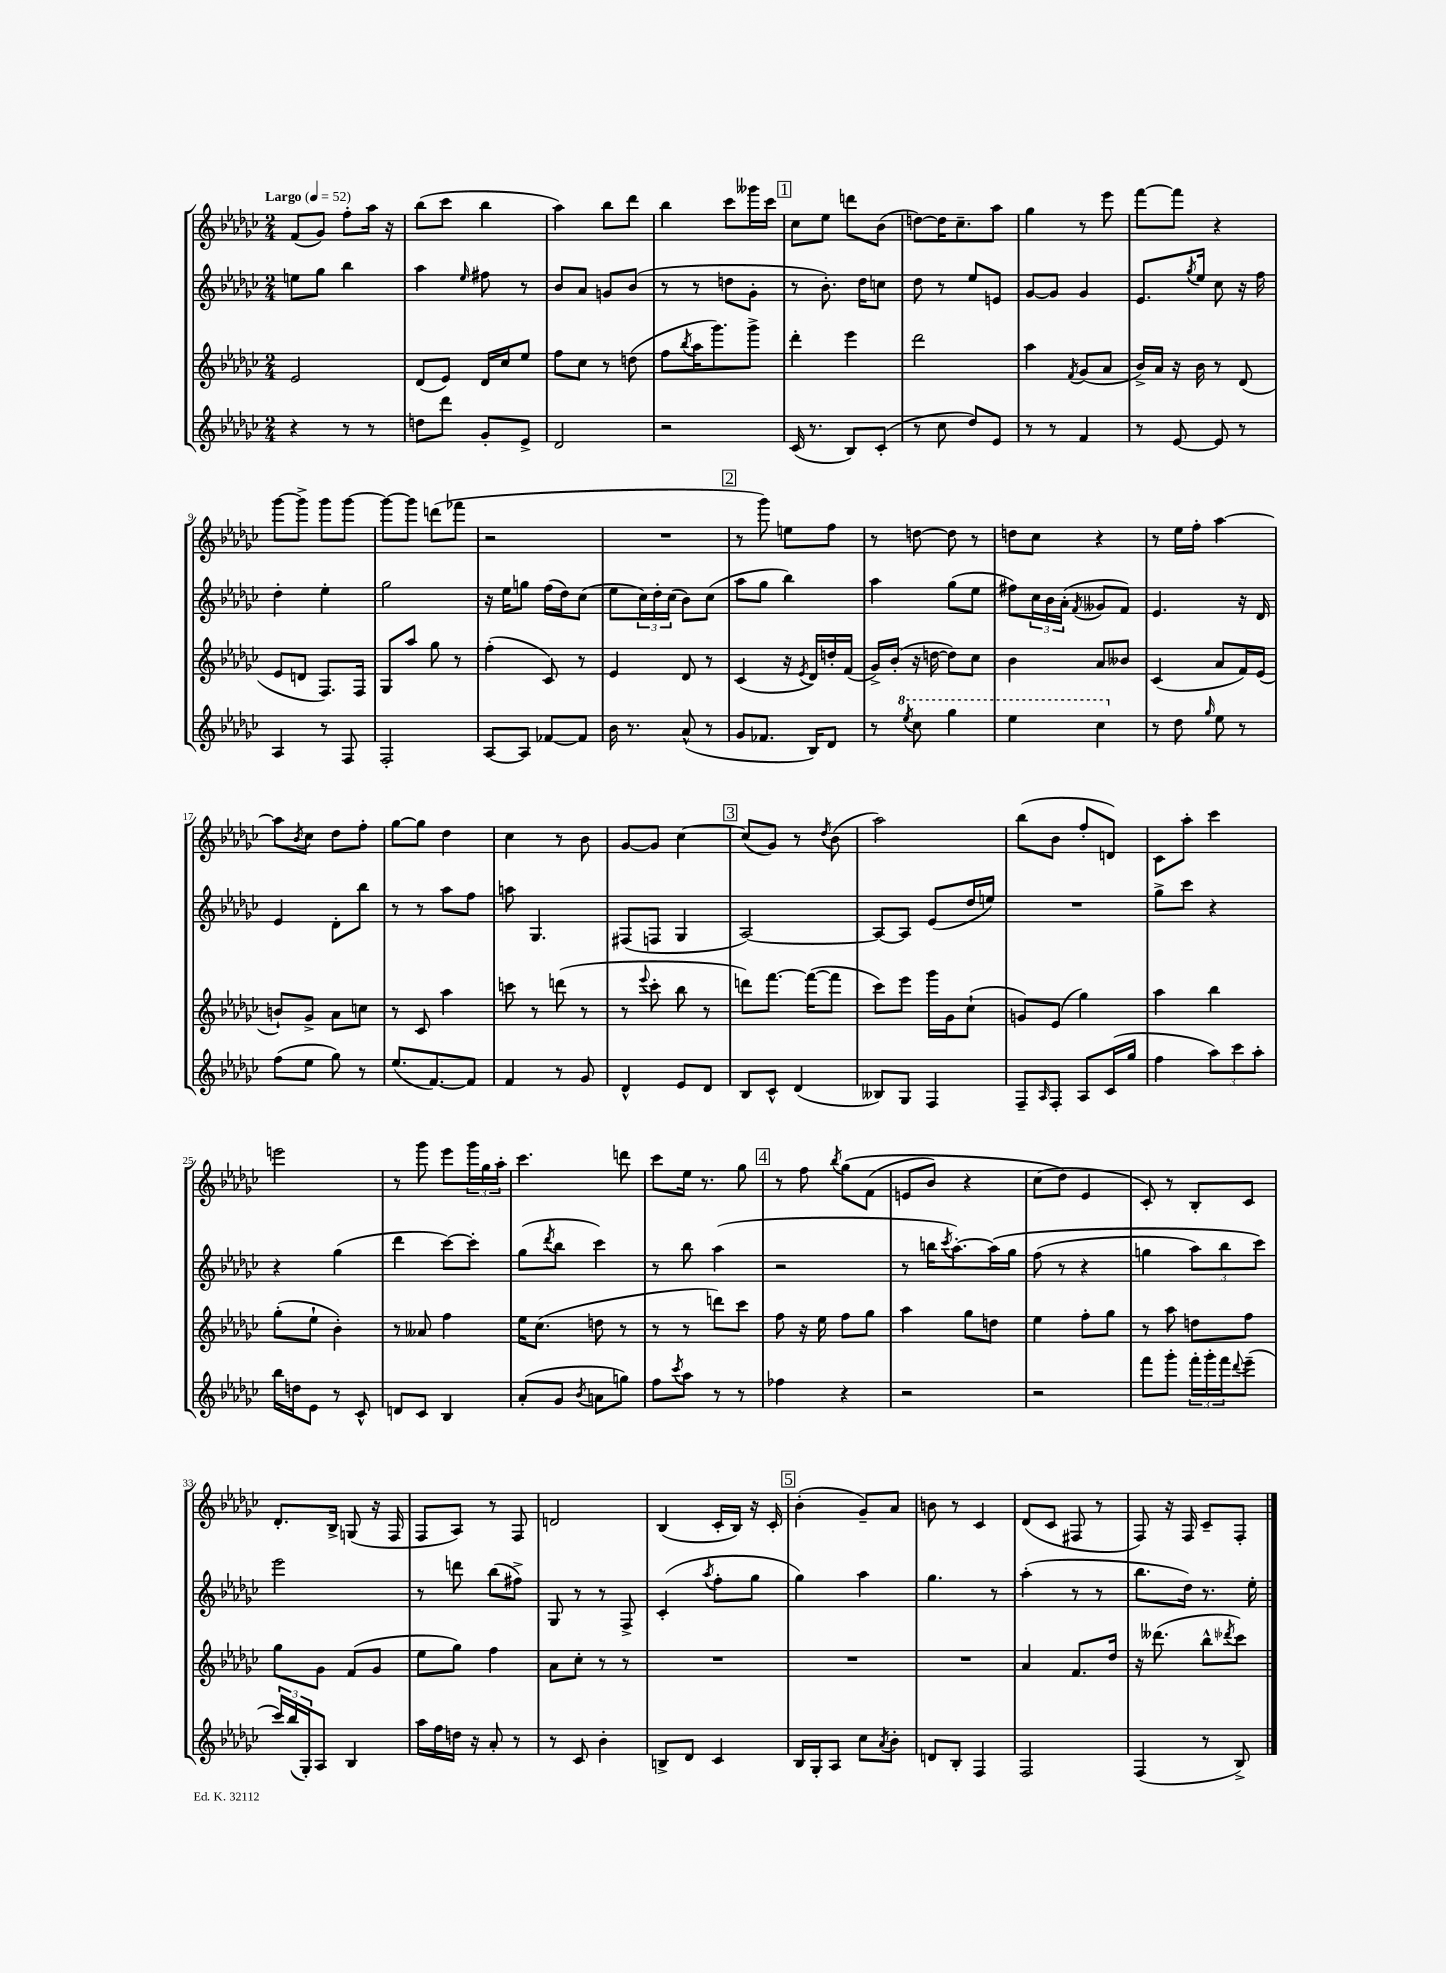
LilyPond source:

<<
\new StaffGroup <<
\new Staff = "s0" {
    \clef treble \key ges \major \numericTimeSignature \time 2/4 \tempo "Largo" 4 = 52
    f'8( ges'8) f''8-. aes''16 r16 |
    bes''8( ces'''8 bes''4 |
    aes''4) bes''8 des'''8 |
    bes''4 ces'''8 geses'''16 ces'''16 |
    \mark \markup { \box "1" } ces''8 ees''8 d'''8 bes'8( |
    d''8~) d''16 ces''8.-- aes''8 |
    ges''4 r8 ees'''8 |
    f'''8~ f'''8 r4 |
    ges'''8~ ges'''8-> ges'''8 ges'''8~ |
    ges'''8~ ges'''8 d'''8( fes'''8 |
    r2 |
    R2 |
    \mark \markup { \box "2" } r8 ges'''8) e''8 f''8 |
    r8 d''8~ d''8 r8 |
    d''8 ces''8 r4 |
    r8 ees''16 f''16-. aes''4~ |
    aes''8 \acciaccatura { bes'8 } ces''8 des''8 f''8-. |
    ges''8~ ges''8 des''4 |
    ces''4 r8 bes'8 |
    ges'8~ ges'8 ces''4~ |
    \mark \markup { \box "3" } ces''8( ges'8) r8 \acciaccatura { des''8 } bes'8( |
    aes''2) |
    bes''8( bes'8 f''8-. d'8) |
    ces'8 aes''8-. ces'''4 |
    e'''2 |
    r8 ges'''8 ees'''8 \tuplet 3/2 { ges'''16 ges''16 aes''16-. } |
    ces'''4. d'''8 |
    ces'''8 ees''16 r8. ges''8 |
    \mark \markup { \box "4" } r8 f''8 \acciaccatura { bes''8 } ges''8\( f'8( |
    e'8 bes'8) r4 |
    ces''8( des''8\) ees'4 |
    ces'8-.) r8 bes8-. ces'8 |
    des'8.-. bes16-> g8( r16 f16 |
    f8 aes8) r8 f8 |
    d'2 |
    bes4( ces'16-. bes16) r16 ces'16-. |
    \mark \markup { \box "5" } bes'4-.( ges'8--) aes'8 |
    b'8 r8 ces'4 |
    des'8( ces'8 fis8 r8 |
    f8) r16 f16 ces'8-- f8-. \bar "|." |
}
\new Staff = "s1" {
    \clef treble \key ges \major \numericTimeSignature \time 2/4
    e''8 ges''8 bes''4 |
    aes''4 \grace { ees''16 } fis''8 r8 |
    bes'8 aes'8 g'8 bes'8( |
    r8 r8 d''8 ges'8-. |
    \mark \markup { \box "1" } r8 bes'8.-.) des''16 c''8 |
    des''8 r8 ees''8 e'8 |
    ges'8~ ges'8 ges'4 |
    ees'8. \acciaccatura { ges''8 } ees''16 ces''8 r16 f''16 |
    des''4-. ees''4-. |
    ges''2 |
    r16 ees''16 g''8 f''16( des''16) ces''8( |
    ees''8 \tuplet 3/2 { ces''16) des''16-. ces''16( } bes'8) ces''8( |
    \mark \markup { \box "2" } aes''8 ges''8 bes''4) |
    aes''4 ges''8( ees''8 |
    fis''8) \tuplet 3/2 { ces''16 bes'16 aes'16-.( } \acciaccatura { f'8 } geses'8 f'8) |
    ees'4. r16 des'16 |
    ees'4 des'8-. bes''8 |
    r8 r8 aes''8 f''8 |
    a''8 ges4. |
    fis8( f8 ges4 |
    \mark \markup { \box "3" } aes2~) |
    aes8~ aes8 ees'8( des''16 e''16) |
    R2 |
    ges''8-> ces'''8 r4 |
    r4 ges''4( |
    des'''4 ces'''8~) ces'''8-. |
    ges''8( \acciaccatura { des'''8 } bes''8 ces'''4) |
    r8 bes''8 aes''4( |
    \mark \markup { \box "4" } r2 |
    r8 b''16 \acciaccatura { ces'''8 } aes''8.~-.) aes''16\( ges''16 |
    f''8( r8 r4 |
    g''4 \tuplet 3/2 { aes''8) bes''8 ces'''8\) } |
    ees'''2 |
    r8 d'''8 bes''8( fis''8->) |
    ges8 r8 r8 f8-> |
    ces'4-.( \acciaccatura { aes''8 } f''8-. ges''8 |
    \mark \markup { \box "5" } ges''4) aes''4 |
    ges''4. r8 |
    aes''4-.( r8 r8 |
    bes''8. des''16) r8. ees''16-. \bar "|." |
}
\new Staff = "s2" {
    \clef treble \key ges \major \numericTimeSignature \time 2/4
    ees'2 |
    des'8( ees'8) des'16 ces''16 ees''8 |
    f''8 ces''8 r8 d''8( |
    f''8 \acciaccatura { bes''8 } aes''16 ges'''8.) ges'''8-> |
    \mark \markup { \box "1" } des'''4-. ees'''4 |
    des'''2 |
    aes''4 \acciaccatura { f'8 } ges'8( aes'8 |
    bes'16->) aes'16 r16 bes'16 r8 des'8( |
    ees'8 d'8 f8.) f16 |
    ges8 aes''8 ges''8 r8 |
    f''4-.( ces'8) r8 |
    ees'4 des'8 r8 |
    \mark \markup { \box "2" } ces'4( r16 \acciaccatura { ees'8 } des'16) d''16-. f'16( |
    ges'16->) bes'16-.( r16 d''16~ d''8) ces''8 |
    bes'4 aes'8 beses'8 |
    ces'4( aes'8 f'16) ees'16( |
    b'8-!) ges'8-> aes'8 c''8 |
    r8 ces'8 aes''4 |
    c'''8 r8 d'''8( r8 |
    r8 \appoggiatura { ees'''8 } ces'''8-. bes''8 r8 |
    \mark \markup { \box "3" } d'''8) f'''8.~ f'''16~( f'''8 |
    ces'''8) ees'''8 ges'''16 ges'16 ces''8-!( |
    g'8) ees'8( ges''4) |
    aes''4 bes''4 |
    ges''8-.( ees''8-! bes'4-.) |
    r8 aeses'8 f''4 |
    ees''16 ces''8.( d''8 r8 |
    r8 r8 d'''8) ces'''8 |
    \mark \markup { \box "4" } f''8 r16 ees''16 f''8 ges''8 |
    aes''4 ges''8 d''8 |
    ees''4 f''8-. ges''8 |
    r8 aes''8 d''8 f''8 |
    ges''8 ges'8 f'8( ges'8 |
    ees''8 ges''8) f''4 |
    aes'8 ces''8-. r8 r8 |
    R2 |
    \mark \markup { \box "5" } R2 |
    R2 |
    aes'4 f'8. des''16 |
    r16 deses'''8.( bes''8-^ \acciaccatura { des'''8 } ces'''8) \bar "|." |
}
\new Staff = "s3" {
    \clef treble \key ges \major \numericTimeSignature \time 2/4
    r4 r8 r8 |
    d''8 des'''8 ges'8-. ees'8-> |
    des'2 |
    r2 |
    \mark \markup { \box "1" } ces'16( r8. bes8) ces'8-.( |
    r8 ces''8 des''8) ees'8 |
    r8 r8 f'4 |
    r8 ees'8~ ees'8 r8 |
    aes4 r8 f8 |
    f2-. |
    aes8~ aes8 fes'8~ fes'8 |
    bes'16 r8. aes'8-^( r8 |
    \mark \markup { \box "2" } ges'8 fes'8. bes16) des'8 |
    r8 \ottava #1 \acciaccatura { ees'''8 } ces'''8 ges'''4 |
    ees'''4 ces'''4 \ottava #0 |
    r8 des''8 \grace { ges''16 } ees''8 r8 |
    f''8( ees''8 ges''8) r8 |
    ees''8.( f'8.~) f'8 |
    f'4 r8 ges'8 |
    des'4-^ ees'8 des'8 |
    \mark \markup { \box "3" } bes8 ces'8-^ des'4( |
    beses8) ges8 f4 |
    f8-- \grace { aes16 } f8-. aes8 ces'16( ges''16 |
    f''4 \tuplet 3/2 { aes''8) ces'''8 aes''8-. } |
    bes''16 d''16 ees'8 r8 ces'8-^ |
    d'8 ces'8 bes4 |
    aes'8-.( ges'8 \acciaccatura { bes'8 } a'8 g''8) |
    f''8 \acciaccatura { ces'''8 } aes''8 r8 r8 |
    \mark \markup { \box "4" } fes''4 r4 |
    r2 |
    r2 |
    f'''8 ges'''8-. \tuplet 3/2 { f'''16-. ges'''16-. f'''16 } \appoggiatura { des'''8 } ees'''8--( |
    \tuplet 3/2 { ces'''16) bes''16( ges16-.) } aes8 bes4 |
    aes''16 f''16 d''16 r16 aes'8-. r8 |
    r8 ces'8 bes'4-. |
    b8-> des'8 ces'4 |
    \mark \markup { \box "5" } bes16 ges16-. aes8 ces''8 \acciaccatura { aes'8 } bes'8-. |
    d'8 bes8-. f4 |
    f2 |
    f4( r8 bes8->) \bar "|." |
}
>>
>>
